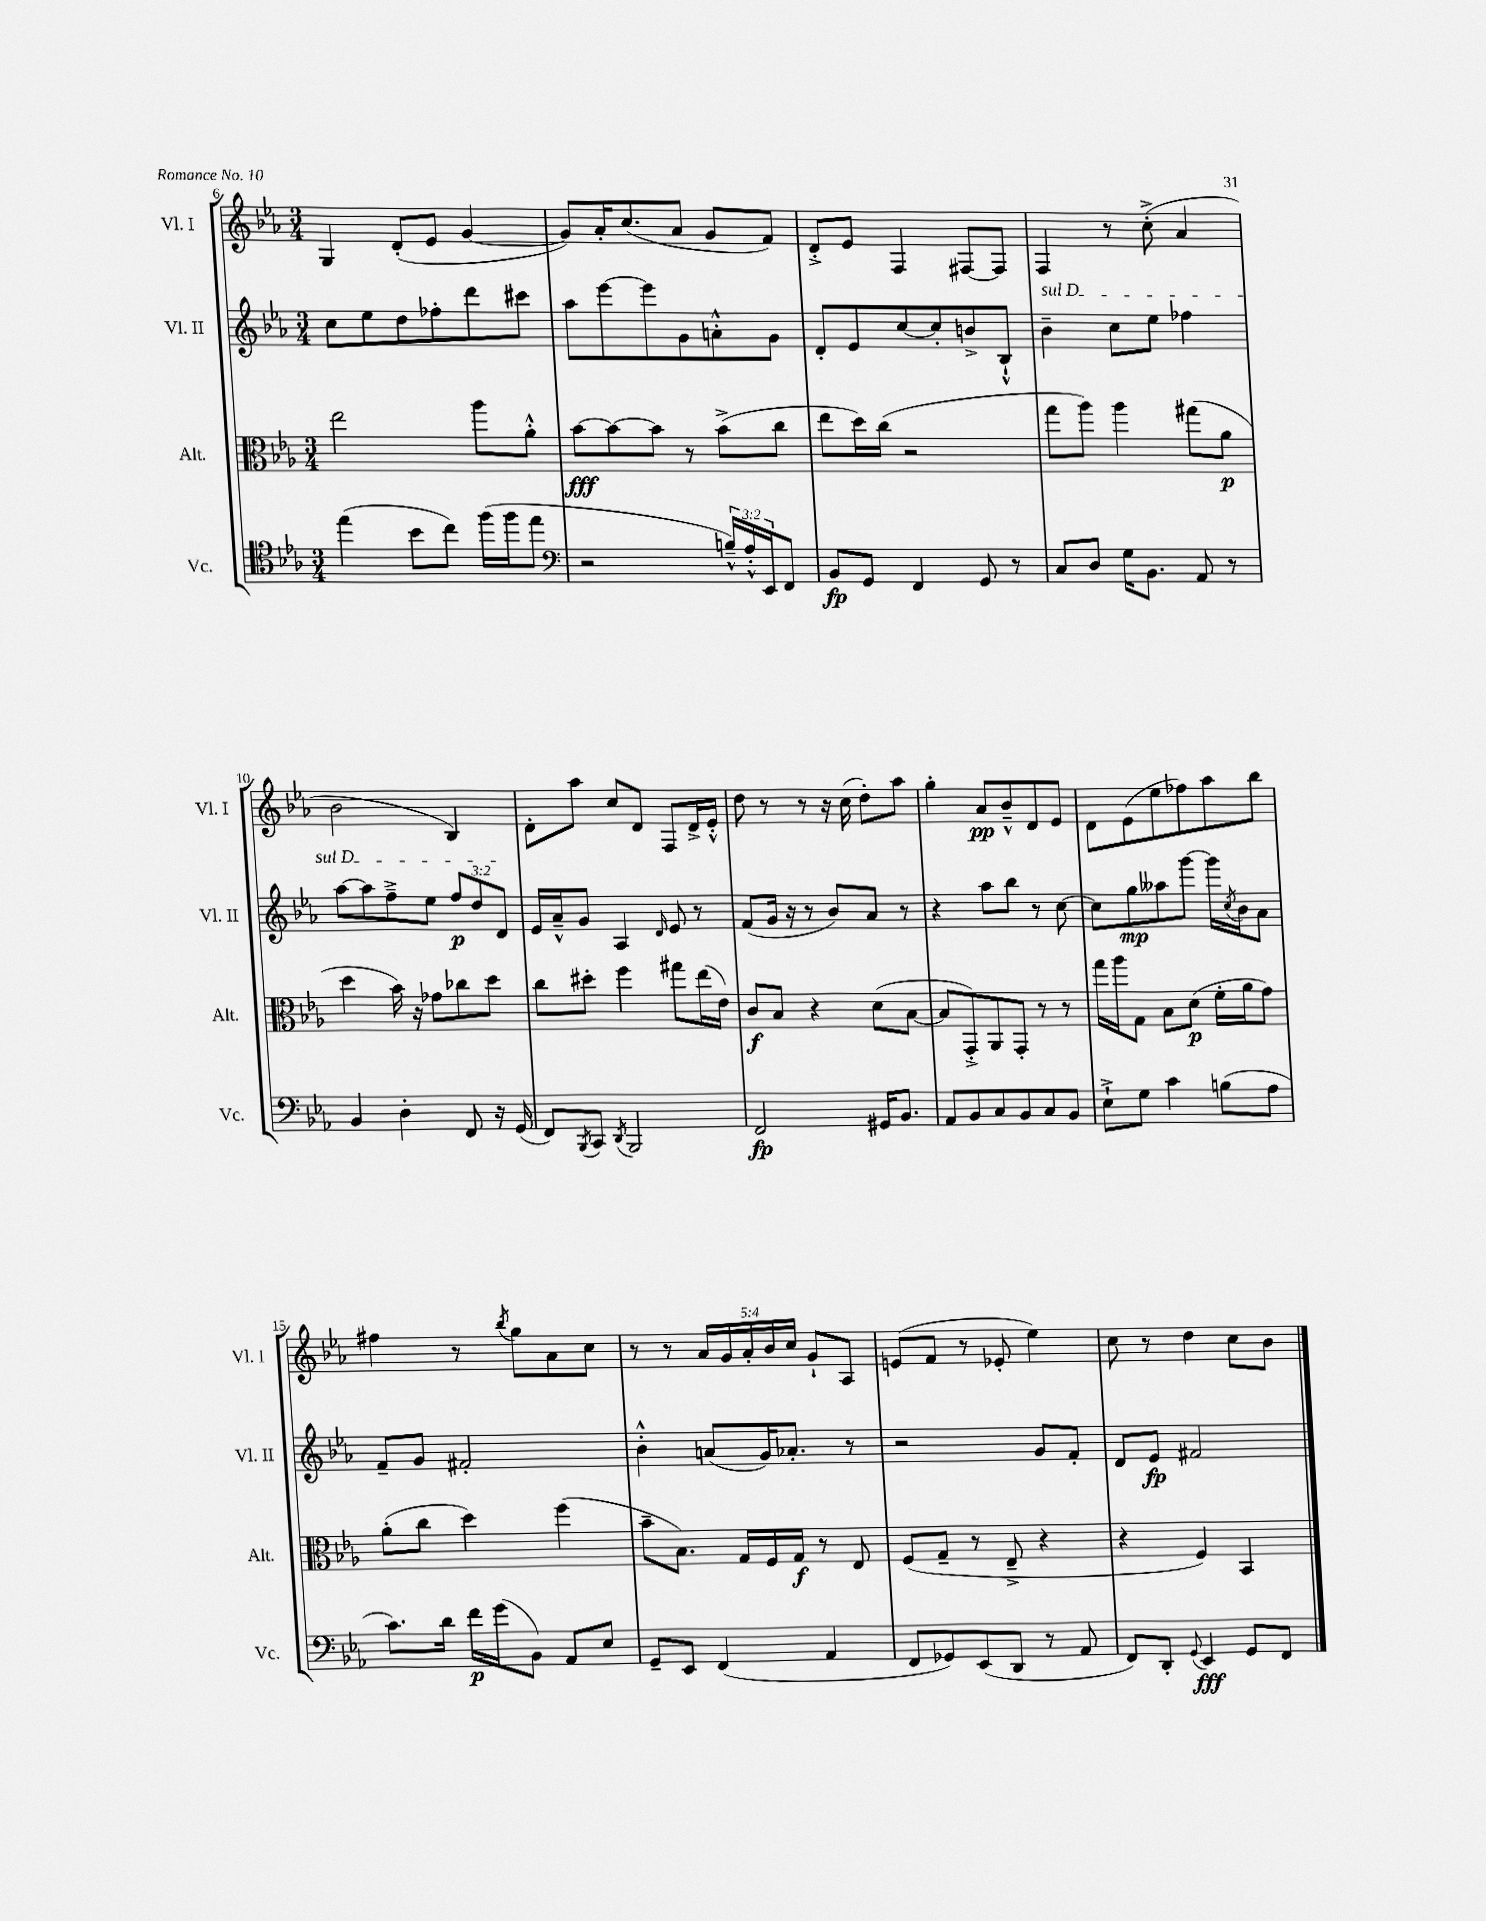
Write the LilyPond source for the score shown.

<<
\new StaffGroup <<
\new Staff = "s0" \with { instrumentName = "Vl. I" shortInstrumentName = "Vl. I" } {
    \clef treble \key ees \major \numericTimeSignature \time 3/4 \override Staff.TupletNumber.text = #tuplet-number::calc-fraction-text
    g4 d'8-.( ees'8 g'4~ |
    g'8) aes'16-. c''8.( aes'8 g'8 f'8) |
    d'8-.-> ees'8 f4 fis8~ fis8 |
    f4 r8 c''8-.->( aes'4 |
    bes'2 bes4) |
    d'8-. aes''8 c''8 d'8 f8 d'16-> ees'16-.-^ |
    d''8 r8 r8 r16 c''16( d''8-.) aes''8 |
    g''4-. aes'8\pp bes'8---^ d'8 ees'8 |
    d'8 ees'8( ees''8 fes''8) aes''8 bes''8 |
    fis''4 r8 \acciaccatura { bes''8 } g''8 aes'8 c''8 |
    r8 r8 \tuplet 5/4 { aes'16 g'16 aes'16-. bes'16 c''16 } g'8-! aes8 |
    e'8( f'8 r8 ees'8-. ees''4) |
    c''8 r8 d''4 c''8 bes'8 \bar "|." |
}
\new Staff = "s1" \with { instrumentName = "Vl. II" shortInstrumentName = "Vl. II" } {
    \clef treble \key ees \major \numericTimeSignature \time 3/4 \override Staff.TupletNumber.text = #tuplet-number::calc-fraction-text
    c''8 ees''8 d''8 fes''8-. d'''8 cis'''8 |
    aes''8 ees'''8~ ees'''8 g'8 a'8-.-^ g'8 |
    d'8-. ees'8 c''8~ c''8-. b'8-> bes8-!-^ |
    \once \override TextSpanner.bound-details.left.text = \markup { \italic "sul D" } bes'4--\startTextSpan c''8 ees''8 fes''4 |
    aes''8~ aes''8 f''8---> ees''8 \tuplet 3/2 { f''8\p d''8 d'8\stopTextSpan } |
    ees'16 aes'16---^ g'8 aes4 \grace { d'16 } ees'8 r8 |
    f'8( g'16 r16 r8 bes'8) aes'8 r8 |
    r4 aes''8 bes''8 r8 c''8~ |
    c''8 g''8\mp aeses''8 g'''8~ g'''16 \acciaccatura { c''8 } bes'16 aes'8 |
    f'8-- g'8 fis'2-. |
    bes'4-.-^ a'8( g'16) aes'8.-. r8 |
    r2 g'8 f'8-. |
    d'8 ees'8\fp fis'2 \bar "|." |
}
\new Staff = "s2" \with { instrumentName = "Alt." shortInstrumentName = "Alt." } {
    \clef alto \key ees \major \numericTimeSignature \time 3/4
    ees''2 aes''8 aes'8-.-^ |
    bes'8~\fff bes'8~ bes'8 r8 bes'8->( c''8 |
    ees''8 d''16) c''16( r2 |
    g''8 aes''8) aes''4 gis''8( aes'8\p |
    d''4 bes'16) r16 ges'8 ces''8 d''8 |
    c''8 dis''8-. f''4 gis''8 ees''16( ees'16) |
    c'8\f bes8 r4 d'8( bes8~ |
    bes8 g,8-.->) aes,8 g,8-. r8 r8 |
    g''16 aes''16 g8 bes8 d'8\p( f'16-. aes'16 g'8) |
    aes'8-.( c''8 d''4) f''4( |
    bes'8-- bes8.) g16 f16 g16\f r8 ees8 |
    f8( g8-- r8 ees8---> r4 |
    r4 f4) bes,4 \bar "|." |
}
\new Staff = "s3" \with { instrumentName = "Vc." shortInstrumentName = "Vc." } {
    \clef tenor \key ees \major \numericTimeSignature \time 3/4 \override Staff.TupletNumber.text = #tuplet-number::calc-fraction-text
    ees''4( bes'8 c''8) f''16( f''16 ees''8 |
    \clef bass r2 \tuplet 3/2 { b16---^) aes16-.-^ ees,16 } f,8 |
    bes,8\fp g,8 f,4 g,8 r8 |
    c8 d8 g16 bes,8. aes,8 r8 |
    bes,4 d4-. f,8 r16 g,16( |
    f,8) \acciaccatura { bes,,8 } c,8 \acciaccatura { d,8 } bes,,2 |
    f,2\fp gis,16 bes,8. |
    aes,8 bes,8 c8 bes,8 c8 bes,8 |
    ees8-!-> g8 c'4 b8( aes8 |
    c'8.) d'16 f'16\p g'16( bes,8) aes,8 ees8 |
    g,8-- ees,8 f,4( aes,4 |
    f,8 ges,8) ees,8( d,8 r8 aes,8 |
    f,8) d,8-. \appoggiatura { g,8 } ees,4\fff g,8 f,8 \bar "|." |
}
>>
>>
\layout { \context { \Score currentBarNumber = #6 } }
